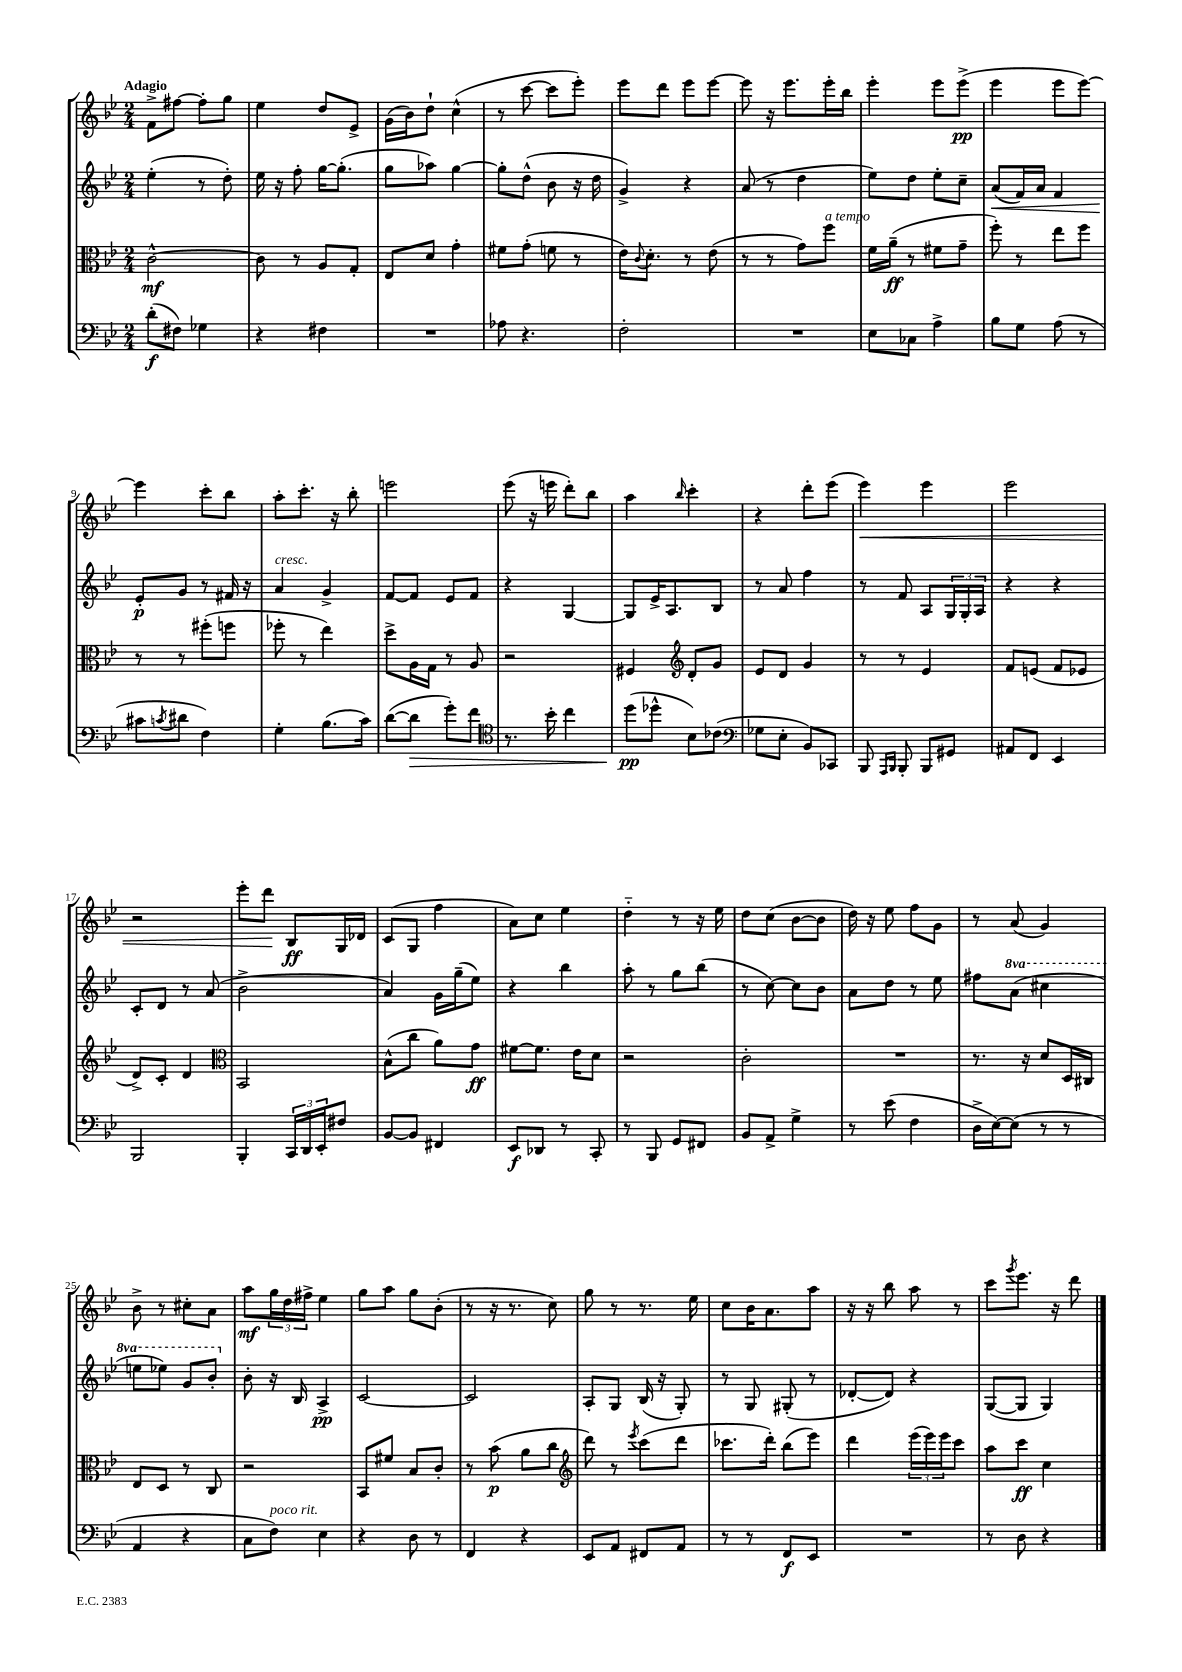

**kern	**dynam	**kern	**dynam	**kern	**dynam	**kern	**dynam
*part4	*part4	*part3	*part3	*part2	*part2	*part1	*part1
*staff4	*staff4	*staff3	*staff3	*staff2	*staff2	*staff1	*staff1
*clefF4	*	*clefC3	*	*clefG2	*	*clefG2	*
*k[b-e-]	*	*k[b-e-]	*	*k[b-e-]	*	*k[b-e-]	*
*M2/4	*	*M2/4	*	*M2/4	*	*M2/4	*
=1	=1	=1	=1	=1	=1	=1	=1
!	!	!	!	!	!	!LO:TX:a:B:t=Adagio	!
(8d'\L	f	[2c^^\	mf	(4ee-'\	.	8f^\L	.
8F#X\J)	.	.	.	.	.	[8ff#X\J	.
4G-X\	.	.	.	8r	.	8ff#'\L]	.
.	.	.	.	8dd'\)	.	8gg\J	.
=2	=2	=2	=2	=2	=2	=2	=2
4r	.	8c\]	.	16ee-\	.	4ee-\	.
.	.	.	.	16r	.	.	.
.	.	8r	.	8ff'\	.	.	.
4F#X\	.	8A/L	.	[16gg\KL	.	8dd/L	.
.	.	.	.	(8.gg'\J]	.	.	.
.	.	8G'/J	.	.	.	8e-^/J	.
=3	=3	=3	=3	=3	=3	=3	=3
2r	.	8E-/L	.	8gg\L	.	(16g\LL	.
.	.	.	.	.	.	16b-\J)	.
.	.	8d/J	.	8aa-X\J)	.	8dd`\J	.
.	.	4g'\	.	[4gg\	.	(4cc^^\	.
=4	=4	=4	=4	=4	=4	=4	=4
8A-X\	.	8f#X\L	.	8gg'\L]	.	8r	.
4.r	.	(8g'\J	.	(8dd^^\J	.	[8ccc\	.
.	.	8fn\	.	8b-\	.	8ccc\L]	.
.	.	8r	.	16r	.	8eee-'\J)	.
.	.	.	.	16dd\	.	.	.
=5	=5	=5	=5	=5	=5	=5	=5
2F'\	.	16e-\KL)	.	4g^/)	.	8eee-\L	.
.	.	8qqc/	.	.	.	.	.
.	.	8.d'\J	.	.	.	.	.
.	.	.	.	.	.	8ddd\J	.
.	.	8r	.	4r	.	8eee-\L	.
.	.	(8e-\	.	.	.	[8eee-\J	.
=6	=6	=6	=6	=6	=6	=6	=6
2r	.	8r	.	(8a/	.	8eee-\]	.
.	.	8r	.	8r	.	16r	.
.	.	.	.	.	.	8.eee-\L	.
.	.	8g\L)	.	4dd\	.	.	.
!	!	!LO:TX:a:i:t=a tempo	!	!	!	!	!
.	.	8ff\J	.	.	.	16eee-'\L	.
.	.	.	.	.	.	16bb-\JJ	.
=7	=7	=7	=7	=7	=7	=7	=7
8E-\L	.	16f\LL	.	8ee-\L)	.	4eee-'\	.
.	.	(16a~\JJ	ff	.	.	.	.
8C-X\J	.	8r	.	8dd\J	.	.	.
4A^\	.	8f#X\L	.	8ee-'\L	.	8eee-\L	.
.	.	8g~\J	.	8cc~\J	.	(8eee-^\J	pp
=8	=8	=8	=8	=8	=8	=8	=8
!	!	!	!	!	!LO:HP:b	!	!
8B-\L	.	8ff'\)	.	(8a/L	<	4eee-\	.
8G\J	.	8r	.	16f/L)	.	.	.
.	.	.	.	16a/JJ	.	.	.
(8A\	.	8ee-\L	.	4f/	.	8eee-\L	.
8r	.	8ff\J	.	.	.	[8eee-\J)	.
!!LO:LB:g=z
=9	=9	=9	=9	=9	=9	=9	=9
8c#X\L	.	8r	.	8e-'/L	p	4eee-\]	.
8qcn/	.	.	.	.	.	.	.
8d#X\J	.	8r	.	8g/J	[	.	.
4F\)	.	(8ff#X'\L	.	8r	.	8ccc'\L	.
.	.	8ffn\J	.	16f#X/	.	8bb-\J	.
.	.	.	.	16r	.	.	.
=10	=10	=10	=10	=10	=10	=10	=10
!	!	!	!	!LO:TX:a:i:t=cresc.	!	!	!
4G'\	.	8ff-X'\	.	4a/	.	8aa'\L	.
.	.	8r	.	.	.	8.ccc'\J	.
(8.B-\L	.	4ee-\)	.	4g^/	.	.	.
.	.	.	.	.	.	16r	.
.	.	.	.	.	.	8bb-'\	.
16c\Jk)	.	.	.	.	.	.	.
=11	=11	=11	=11	=11	=11	=11	=11
([8d\L	.	8dd^\L	.	[8f/L	.	2eeen\	.
!	!LO:HP:b	!	!	!	!	!	!
8d\J]	>	16A\L	.	8f/J]	.	.	.
.	.	16G\JJ	.	.	.	.	.
8g'\L)	.	8r	.	8e-/L	.	.	.
8f\J	.	8A/	.	8f/J	.	.	.
=12	=12	=12	=12	=12	=12	=12	=12
*clefC4	*	*	*	*	*	*	*
8.r	.	2r	.	4r	.	(8eee-\	.
.	.	.	.	.	.	16r	.
16b-'\	.	.	.	.	.	16eeen\	.
4cc\	.	.	.	[4G/	.	8ddd'\L)	.
.	.	.	.	.	.	8bb-\J	.
=13	=13	=13	=13	=13	=13	=13	=13
(8dd\L	pp	4F#X/	.	8G/L]	.	4aa\	.
8dd-X^^\J	]	.	.	16e-^/K	.	.	.
.	.	.	.	8.A/	.	.	.
*	*	*clefG2	*	*	*	*	*
.	.	.	.	.	.	16qqbb-/	.
8B-\L)	.	8d'/L	.	.	.	4ccc'\	.
(8c-X\J	.	8g/J	.	8B-/J	.	.	.
=14	=14	=14	=14	=14	=14	=14	=14
*clefF4	*	*	*	*	*	*	*
8G-X\L	.	8e-/L	.	8r	.	4r	.
8E-'\J	.	8d/J	.	8a/	.	.	.
8BB-/L)	.	4g/	.	4ff\	.	8ddd'\L	.
8CC-X/J	.	.	.	.	.	(8eee-\J	.
=15	=15	=15	=15	=15	=15	=15	=15
!	!	!	!	!	!	!	!LO:HP:b
8BBB-/	.	8r	.	8r	.	4eee-\)	<
16qqAAA/LL	.	.	.	.	.	.	.
16qqBBB-/JJ	.	.	.	.	.	.	.
8BBB-'/	.	8r	.	8f/	.	.	.
8BBB-/L	.	4e-/	.	8A/L	.	4eee-\	.
8GG#X/J	.	.	.	24G/L	.	.	.
.	.	.	.	24G'/	.	.	.
.	.	.	.	24A/JJ	.	.	.
=16	=16	=16	=16	=16	=16	=16	=16
8AA#X/L	.	8f/L	.	4r	.	2eee-\	.
8FF/J	.	(8en/J	.	.	.	.	.
4EE-/	.	8f/L	.	4r	.	.	.
.	.	8e-X/J	.	.	.	.	.
!!LO:LB:g=z
=17	=17	=17	=17	=17	=17	=17	=17
2BBB-/	.	8d^/L)	.	8c'/L	.	2r	.
.	.	8c'/J	.	8d/J	.	.	.
.	.	4d/	.	8r	.	.	.
.	.	.	.	(8a/	.	.	.
=18	=18	=18	=18	=18	=18	=18	=18
*	*	*clefC3	*	*	*	*	*
4BBB-'/	.	2BB-/	.	2b-^\	.	8eee-'\L	.
.	.	.	.	.	.	8ddd\J	.
24CC/LL	.	.	.	.	.	8B-/L	[ ff
24DD/	.	.	.	.	.	.	.
24EE-'/J	.	.	.	.	.	.	.
8F#X/J	.	.	.	.	.	16G/L	.
.	.	.	.	.	.	16d-X/JJ	.
=19	=19	=19	=19	=19	=19	=19	=19
[8BB-/L	.	(8B-^^\L	.	4a/)	.	(8c/L	.
8BB-/J]	.	8cc\J	.	.	.	8G/J	.
4FF#X/	.	8a\L)	.	16g\LL	.	4ff\	.
.	.	.	.	(16gg~\J	.	.	.
.	.	8g\J	ff	8ee-\J)	.	.	.
=20	=20	=20	=20	=20	=20	=20	=20
8EE-/L	f	[8f#X\L	.	4r	.	8a\L)	.
8DD-X/J	.	8.f#\J]	.	.	.	8cc\J	.
8r	.	.	.	4bb-\	.	4ee-\	.
.	.	16e-\KL	.	.	.	.	.
8CC'/	.	8d\J	.	.	.	.	.
=21	=21	=21	=21	=21	=21	=21	=21
8r	.	2r	.	8aa'\	.	4dd\	.
8BBB-/	.	.	.	8r	.	.	.
8GG/L	.	.	.	8gg\L	.	8r	.
8FF#X/J	.	.	.	(8bb-\J	.	16r	.
.	.	.	.	.	.	16ee-\	.
=22	=22	=22	=22	=22	=22	=22	=22
8BB-/L	.	2c'\	.	8r	.	8dd\L	.
8AA^/J	.	.	.	[8cc\)	.	(8cc\J	.
4G^\	.	.	.	8cc\L]	.	[8b-\L	.
.	.	.	.	8b-\J	.	8b-\J]	.
=23	=23	=23	=23	=23	=23	=23	=23
8r	.	2r	.	8a\L	.	16dd\)	.
.	.	.	.	.	.	16r	.
(8e-\	.	.	.	8dd\J	.	8ee-\	.
4F\	.	.	.	8r	.	8ff\L	.
.	.	.	.	8ee-\	.	8g\J	.
=24	=24	=24	=24	=24	=24	=24	=24
16D^\LL	.	8.r	.	8ff#X\L	.	8r	.
[16E-\J)	.	.	.	.	.	.	.
*	*	*	*	*8va	*	*	*
(8E-\J]	.	.	.	(8aa\J	.	(8a/	.
.	.	16r	.	.	.	.	.
8r	.	8d/L	.	4ccc#X\	.	4g/)	.
8r	.	16D/L	.	.	.	.	.
.	.	16C#X/JJ	.	.	.	.	.
!!LO:LB:g=z
=25	=25	=25	=25	=25	=25	=25	=25
4AA/	.	8E-/L	.	8eeen\L	.	8b-^\	.
.	.	8D/J	.	8eee-X\J)	.	8r	.
4r	.	8r	.	8gg/L	.	8cc#X'\L	.
.	.	8C/	.	8bb-'/J	.	8a\J	.
=26	=26	=26	=26	=26	=26	=26	=26
*	*	*	*	*X8va	*	*	*
8C\L	.	2r	.	8b-'\	.	8aa\L	mf
!LO:TX:a:i:t=poco rit.	!	!	!	!	!	!	!
8F\J)	.	.	.	16r	.	24gg\L	.
.	.	.	.	.	.	24dd\	.
.	.	.	.	16B-/	.	.	.
.	.	.	.	.	.	24ff#X^\JJ	.
4E-\	.	.	.	4A^/	pp	4ee-\	.
=27	=27	=27	=27	=27	=27	=27	=27
4r	.	8BB-/L	.	[2c/	.	8gg\L	.
.	.	8f#X/J	.	.	.	8aa\J	.
8D\	.	8B-/L	.	.	.	8gg\L	.
8r	.	8c'/J	.	.	.	(8b-'\J	.
=28	=28	=28	=28	=28	=28	=28	=28
4FF/	.	8r	.	2c/]	.	8r	.
.	.	(8b-\	p	.	.	16r	.
.	.	.	.	.	.	8.r	.
4r	.	8a\L	.	.	.	.	.
.	.	8cc\J	.	.	.	8cc\)	.
=29	=29	=29	=29	=29	=29	=29	=29
*	*	*clefG2	*	*	*	*	*
8EE-/L	.	8ddd\)	.	8A'/L	.	8gg\	.
8AA/J	.	8r	.	8G/J	.	8r	.
.	.	8qeee-/	.	.	.	.	.
8FF#X/L	.	(8ccc\L	.	(16B-/	.	8.r	.
.	.	.	.	16r	.	.	.
8AA/J	.	8ddd\J	.	8G'/)	.	.	.
.	.	.	.	.	.	16ee-\	.
=30	=30	=30	=30	=30	=30	=30	=30
8r	.	8.ccc-X\L	.	8r	.	8cc\L	.
8r	.	.	.	8G/	.	16b-\K	.
.	.	16ddd'\Jk)	.	.	.	8.a\	.
8FF/L	f	(8bb-\L	.	(8G#X'/	.	.	.
8EE-/J	.	8eee-\J)	.	8r	.	8aa\J	.
=31	=31	=31	=31	=31	=31	=31	=31
2r	.	4ddd\	.	[8d-X'/L	.	16r	.
.	.	.	.	.	.	16r	.
.	.	.	.	8d-/J])	.	8bb-\	.
.	.	(24eee-\LL	.	4r	.	8aa\	.
.	.	24eee-\)	.	.	.	.	.
.	.	24eee-\J	.	.	.	.	.
.	.	8ccc\J	.	.	.	8r	.
=32	=32	=32	=32	=32	=32	=32	=32
8r	.	8aa\L	.	([8G/L	.	8ccc\L	.
.	.	.	.	.	.	8qggg/	.
8D\	.	8ccc\J	ff	8G/J]	.	8.eee-\J	.
4r	.	4cc\	.	4G/)	.	.	.
.	.	.	.	.	.	16r	.
.	.	.	.	.	.	8ddd\	.
==	==	==	==	==	==	==	==
*-	*-	*-	*-	*-	*-	*-	*-
